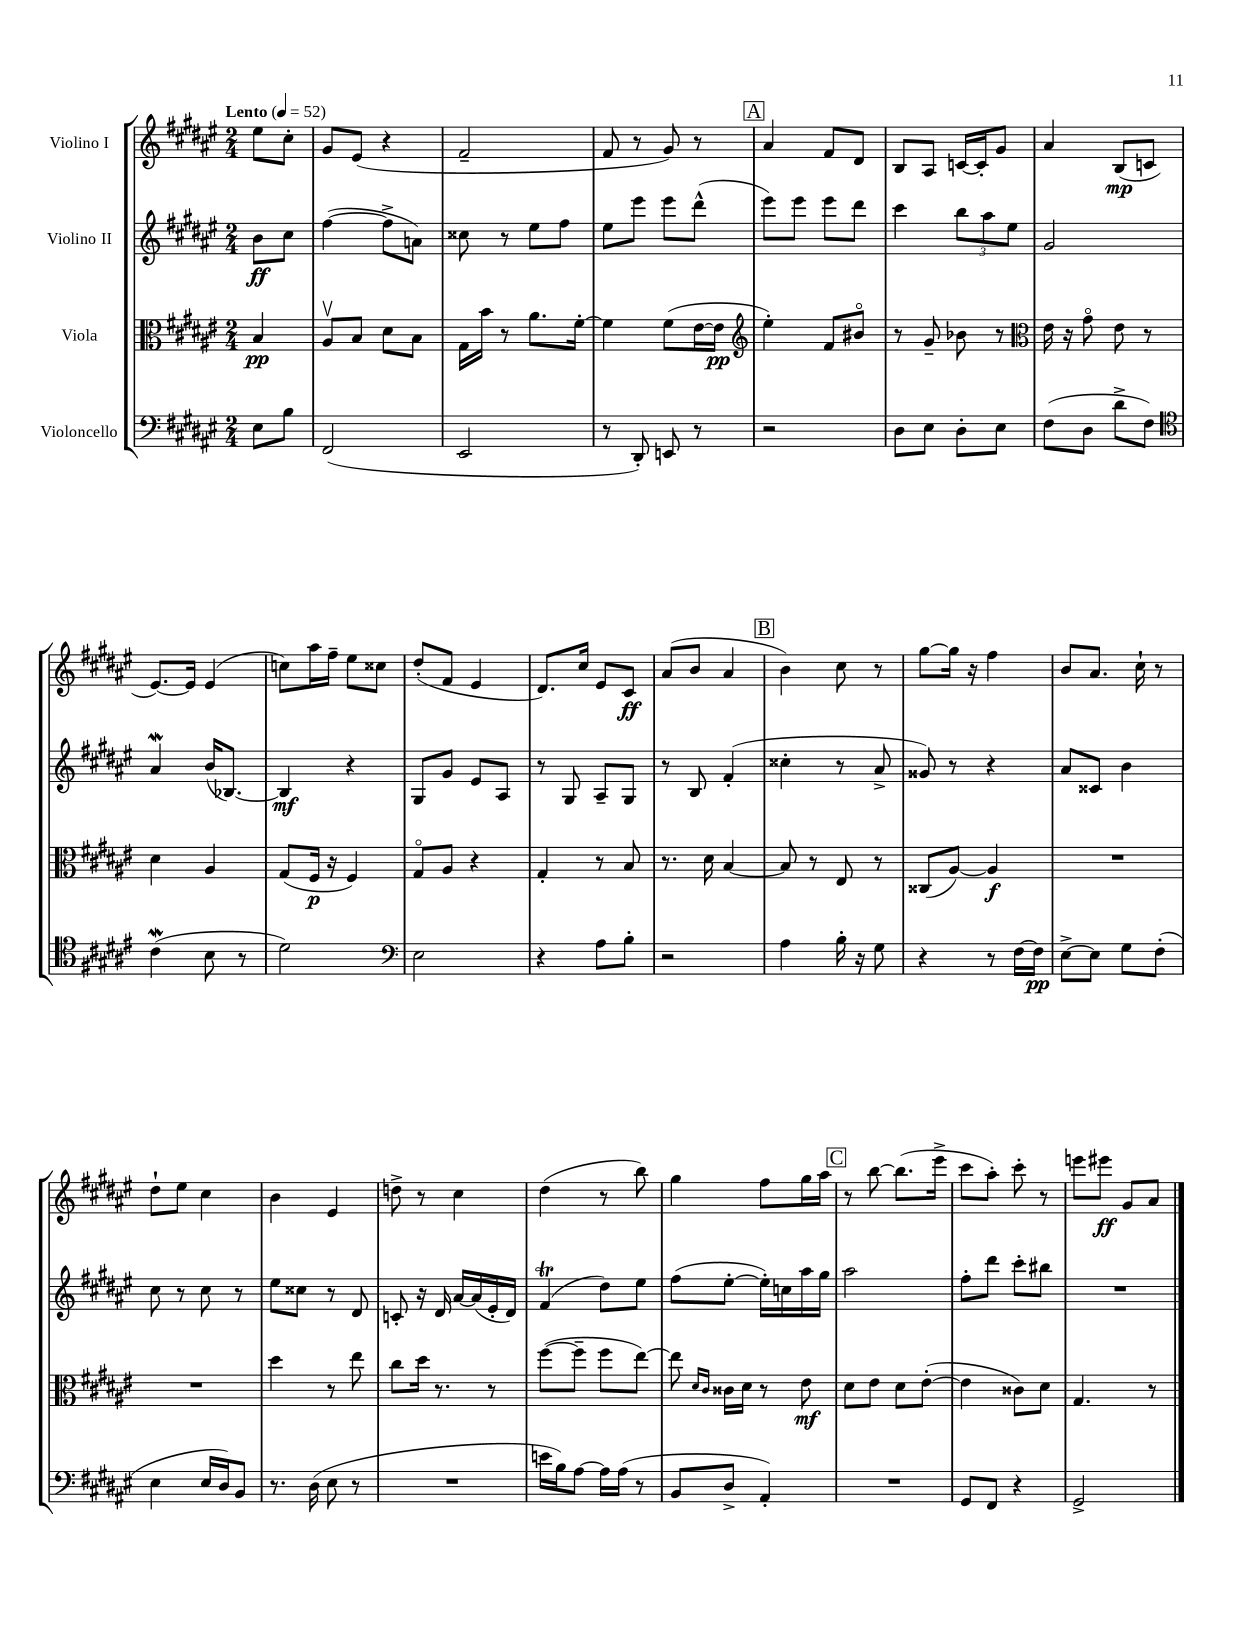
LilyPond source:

<<
\new StaffGroup <<
\new Staff = "s0" \with { instrumentName = "Violino I" } {
    \clef treble \key fis \major \numericTimeSignature \time 2/4 \partial 4 \tempo "Lento" 4 = 52
    eis''8 cis''8-. |
    gis'8 eis'8( r4 |
    fis'2-- |
    fis'8 r8 gis'8) r8 |
    \mark \markup { \box "A" } ais'4 fis'8 dis'8 |
    b8 ais8 c'16~ c'16-. gis'8 |
    ais'4 b8\mp( c'8 |
    eis'8.~) eis'16 eis'4( |
    c''8) ais''16 fis''16-- eis''8 cisis''8 |
    dis''8-.( fis'8 eis'4 |
    dis'8.) cis''16 eis'8 cis'8\ff |
    ais'8( b'8 ais'4 |
    \mark \markup { \box "B" } b'4) cis''8 r8 |
    gis''8~ gis''16 r16 fis''4 |
    b'8 ais'8. cis''16-! r8 |
    dis''8-! eis''8 cis''4 |
    b'4 eis'4 |
    d''8-> r8 cis''4 |
    dis''4( r8 b''8) |
    gis''4 fis''8 gis''16 ais''16 |
    \mark \markup { \box "C" } r8 b''8~ b''8.( eis'''16-> |
    cis'''8 ais''8-.) cis'''8-. r8 |
    e'''8 eis'''8\ff gis'8 ais'8 \bar "|." |
}
\new Staff = "s1" \with { instrumentName = "Violino II" } {
    \clef treble \key fis \major \numericTimeSignature \time 2/4 \partial 4
    b'8\ff cis''8 |
    fis''4~( fis''8-> a'8) |
    cisis''8 r8 eis''8 fis''8 |
    eis''8 eis'''8 eis'''8 dis'''8-^( |
    \mark \markup { \box "A" } eis'''8) eis'''8 eis'''8 dis'''8 |
    cis'''4 \tuplet 3/2 { b''8 ais''8 eis''8 } |
    gis'2 |
    ais'4\mordent b'16( bes8.~) |
    bes4\mf r4 |
    gis8 gis'8 eis'8 ais8 |
    r8 gis8 ais8-- gis8 |
    r8 b8 fis'4-.( |
    \mark \markup { \box "B" } cisis''4-. r8 ais'8-> |
    gisis'8) r8 r4 |
    ais'8 cisis'8 b'4 |
    cis''8 r8 cis''8 r8 |
    eis''8 cisis''8 r8 dis'8 |
    c'8-. r16 dis'16 ais'16~ ais'16( eis'16-. dis'16) |
    fis'4\trill( dis''8) eis''8 |
    fis''8( eis''8~-. eis''16-.) c''16 ais''16 gis''16 |
    \mark \markup { \box "C" } ais''2 |
    fis''8-. dis'''8 cis'''8-. bis''8 |
    R2 \bar "|." |
}
\new Staff = "s2" \with { instrumentName = "Viola" } {
    \clef alto \key fis \major \numericTimeSignature \time 2/4 \partial 4
    b4\pp |
    ais8\upbow b8 dis'8 b8 |
    gis16 b'16 r8 ais'8. fis'16~-. |
    fis'4 fis'8( eis'16~ eis'16\pp |
    \mark \markup { \box "A" } \clef treble eis''4-.) fis'8 bis'8\flageolet |
    r8 gis'8-- bes'8 r8 |
    \clef alto eis'16 r16 gis'8\flageolet eis'8 r8 |
    dis'4 ais4 |
    gis8( fis16\p r16 fis4) |
    gis8\flageolet ais8 r4 |
    gis4-. r8 b8 |
    r8. dis'16 b4~ |
    \mark \markup { \box "B" } b8 r8 eis8 r8 |
    cisis8( ais8~) ais4\f |
    R2 |
    R2 |
    dis''4 r8 eis''8 |
    cis''8 dis''16 r8. r8 |
    fis''8~( fis''8-- fis''8 eis''8~) |
    eis''8 \grace { dis'16 cis'16 } cisis'16 dis'16 r8 eis'8\mf |
    \mark \markup { \box "C" } dis'8 eis'8 dis'8 eis'8~-.( |
    eis'4 cisis'8) dis'8 |
    gis4. r8 \bar "|." |
}
\new Staff = "s3" \with { instrumentName = "Violoncello" } {
    \clef bass \key fis \major \numericTimeSignature \time 2/4 \partial 4
    eis8 b8 |
    fis,2( |
    eis,2 |
    r8 dis,8-.) e,8 r8 |
    \mark \markup { \box "A" } r2 |
    dis8 eis8 dis8-. eis8 |
    fis8( dis8 dis'8-> fis8) |
    \clef tenor cis'4\mordent( b8 r8 |
    dis'2) |
    \clef bass eis2 |
    r4 ais8 b8-. |
    r2 |
    \mark \markup { \box "B" } ais4 b16-. r16 gis8 |
    r4 r8 fis16~ fis16\pp |
    eis8~-> eis8 gis8 fis8-.( |
    eis4 eis16 dis16) b,8 |
    r8. dis16( eis8 r8 |
    R2 |
    e'16 b16) ais8~ ais16 ais16( r8 |
    b,8 dis8-> ais,4-.) |
    \mark \markup { \box "C" } R2 |
    gis,8 fis,8 r4 |
    gis,2-> \bar "|." |
}
>>
>>
\layout { \context { \Score \remove "Bar_number_engraver" } }
